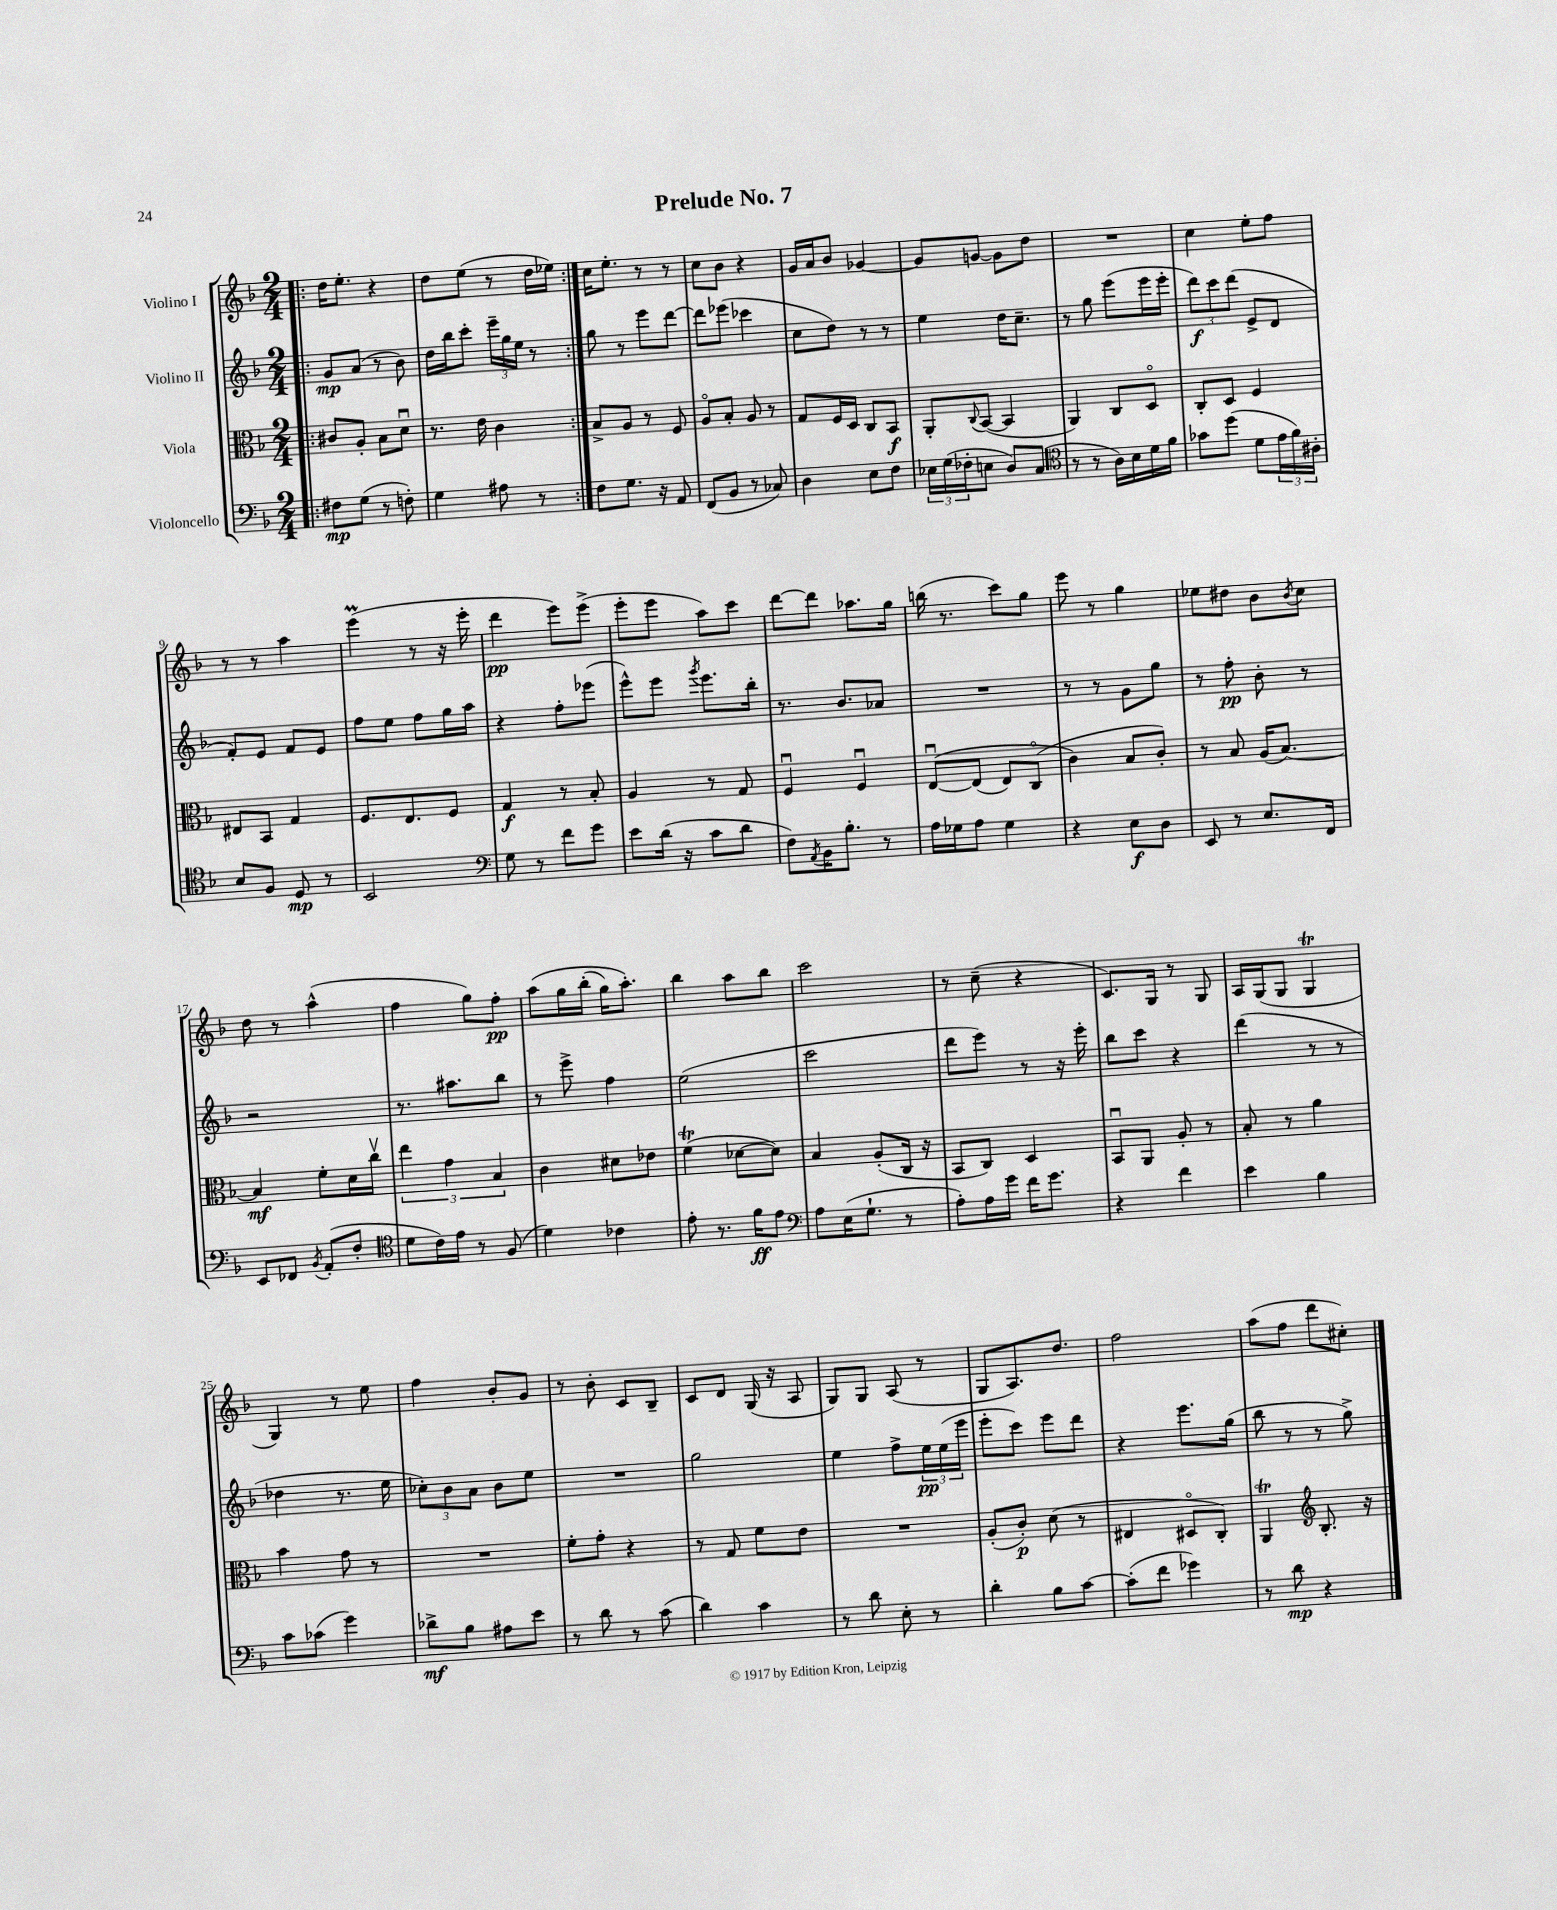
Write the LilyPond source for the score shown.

\header { title = "Prelude No. 7" }
<<
\new StaffGroup <<
\new Staff = "s0" \with { instrumentName = "Violino I" } {
    \clef treble \key f \major \numericTimeSignature \time 2/4
    \repeat volta 2 { \bar ".|:" d''16 e''8.-. r4 |
    d''8 e''8( r8 d''16 ees''16) | }
    c''16 e''8.-. r8 r8 |
    c''8 bes'8 r4 |
    g'16 a'16 bes'8 ges'4~ |
    ges'8 g'8~ g'8 d''8 |
    R2 |
    c''4 e''8-. f''8 |
    r8 r8 a''4 |
    e'''4\prall( r8 r16 e'''16-. |
    d'''4\pp e'''8) e'''8->( |
    e'''8-. e'''8 a''8) c'''8 |
    d'''8~ d'''8 aes''8. g''16 |
    b''16( r8. c'''8) g''8 |
    e'''8 r8 g''4 |
    ees''8 dis''8 bes'8 \acciaccatura { bes'8 } c''8 |
    d''8 r8 a''4-^( |
    f''4 g''8) f''8-.\pp |
    a''8\( g''16 bes''16-.( g''16) a''8.-.\) |
    bes''4 a''8 bes''8 |
    c'''2 |
    r8 c''8--( r4 |
    c'8.) g16 r8 g8 |
    a16 g16( g8 g4\trill |
    g4) r8 e''8 |
    f''4 bes'8-. g'8 |
    r8 bes'8-. c'8 bes8-- |
    c'8 d'8 g16( r16 a8 |
    g8) g8 a8( r8 |
    g8 a8.) d''8. |
    f''2 |
    a''8( f''8 d'''8 cis''8-.) \bar "|." |
}
\new Staff = "s1" \with { instrumentName = "Violino II" } {
    \clef treble \key f \major \numericTimeSignature \time 2/4
    \repeat volta 2 { \bar ".|:" g'8\mp a'8( r8 bes'8) |
    d''16 bes''16 c'''8-. \tuplet 3/2 { e'''16-- g''16 e''16 } r8 | }
    g''8 r8 e'''8 d'''8~ |
    d'''8 ees'''8( ces'''4 |
    c''8 d''8) r8 r8 |
    e''4 d''16 c''8.-- |
    r8 g''8 e'''8( e'''16 e'''16-. |
    \tuplet 3/2 { d'''8\f) c'''8 d'''8( } e'8-> d'8 |
    f'8-.) e'8 f'8 e'8 |
    f''8 e''8 f''8 g''16 a''16 |
    r4 f''8-. ees'''8( |
    e'''8-^) e'''8 \acciaccatura { g'''8 } e'''8. bes''16-. |
    r8. bes'8. aes'8 |
    R2 |
    r8 r8 g'8 g''8 |
    r8 f''8-.\pp bes'8-. r8 |
    r2 |
    r8. ais''8. bes''8 |
    r8 e'''8-> f''4 |
    e''2( |
    c'''2 |
    d'''8 e'''8) r8 r16 e'''16-. |
    bes''8 c'''8 r4 |
    d'''4( r8 r8 |
    des''4 r8. e''16 |
    \tuplet 3/2 { ces''8-.) bes'8 a'8 } bes'8 e''8 |
    R2 |
    g''2 |
    e''4 f''8-> \tuplet 3/2 { e''16\pp e''16( e'''16 } |
    e'''8-. c'''8) e'''8 d'''8 |
    r4 e'''8. g''16( |
    bes''8 r8 r8 g''8->) \bar "|." |
}
\new Staff = "s2" \with { instrumentName = "Viola" } {
    \clef alto \key f \major \numericTimeSignature \time 2/4
    \repeat volta 2 { \bar ".|:" cis'8 a8-. bes8 d'8\downbow |
    r8. e'16 c'4 | }
    bes8-> a8 r8 f8 |
    a8\flageolet bes8-. a8 r8 |
    g8 f16 d16 c8 bes,8\f |
    a,8-. \appoggiatura { c8 } bes,8~( bes,4 |
    a,4) c8 d8\flageolet |
    c8-. d8 f4 |
    eis8 bes,8 g4 |
    f8. e8. f8 |
    g4\f r8 bes8-. |
    a4 r8 g8 |
    f4\downbow f4\downbow |
    e8~\downbow\( e8( e8) c8\flageolet( |
    c'4\) bes8 c'8-.) |
    r8 bes8 a16( bes8.~) |
    bes4\mf f'8-. d'16 c''16\upbow |
    \tuplet 3/2 { e''4 g'4 bes4 } |
    c'4 dis'8 ees'8 |
    f'4\trill( des'8~ des'8) |
    bes4 a8-.( c16 r16 |
    bes,8 c8) d4 |
    bes,8\downbow a,8 a8-. r8 |
    bes8-. r8 a'4 |
    bes'4 g'8 r8 |
    R2 |
    f'8-. g'8-. r4 |
    r8 g8 f'8 e'8 |
    R2 |
    a8-.( c'8-.\p) d'8( r8 |
    eis4 dis8\flageolet c8-.) |
    a,4\trill \clef treble bes8.-. r16 \bar "|." |
}
\new Staff = "s3" \with { instrumentName = "Violoncello" } {
    \clef bass \key f \major \numericTimeSignature \time 2/4
    \repeat volta 2 { \bar ".|:" fis8\mp g8( r8 f8-.) |
    g4 ais8 r8 | }
    f8 g8. r16 a,8 |
    f,8( bes,8 r8 ces8) |
    d4 e8 f8 |
    \tuplet 3/2 { ees16 g16( fes16-. } e8 d8) c8( |
    \clef tenor r8 r8 a16) bes16 d'16 f'16 |
    ges'8 d''8( d'8 \tuplet 3/2 { e'16 f'16) ais16-. } |
    bes8 f8 d8\mp r8 |
    bes,2 |
    \clef bass g8 r8 f'8 g'8 |
    e'8 d'16( r16 c'8 d'8 |
    f8) \acciaccatura { a,8 } bes,16 bes8.-. r8 |
    a16 ges16 a8 ges4 |
    r4 e8\f d8 |
    e,8 r8 e8. f,16 |
    e,8 fes,8 \acciaccatura { bes,8 } a,8-.( f8-. |
    \clef tenor d'8 c'16) e'16 r8 f8( |
    d'4) ces'4 |
    e'8-. r8. f'16\ff e'8 |
    \clef bass a8 e16( g8.-! r8 |
    a8-.) a16 g'16 f'16 g'8. |
    r4 f'4 |
    e'4 bes4 |
    c'8 ces'8( g'4) |
    des'8->\mf bes8 ais8 e'8 |
    r8 d'8 r8 c'8( |
    d'4) c'4 |
    r8 d'8 e8-. r8 |
    d'4-. bes8 c'8~ |
    c'8-.( f'8 ges'4) |
    r8 d'8\mp r4 \bar "|." |
}
>>
>>
